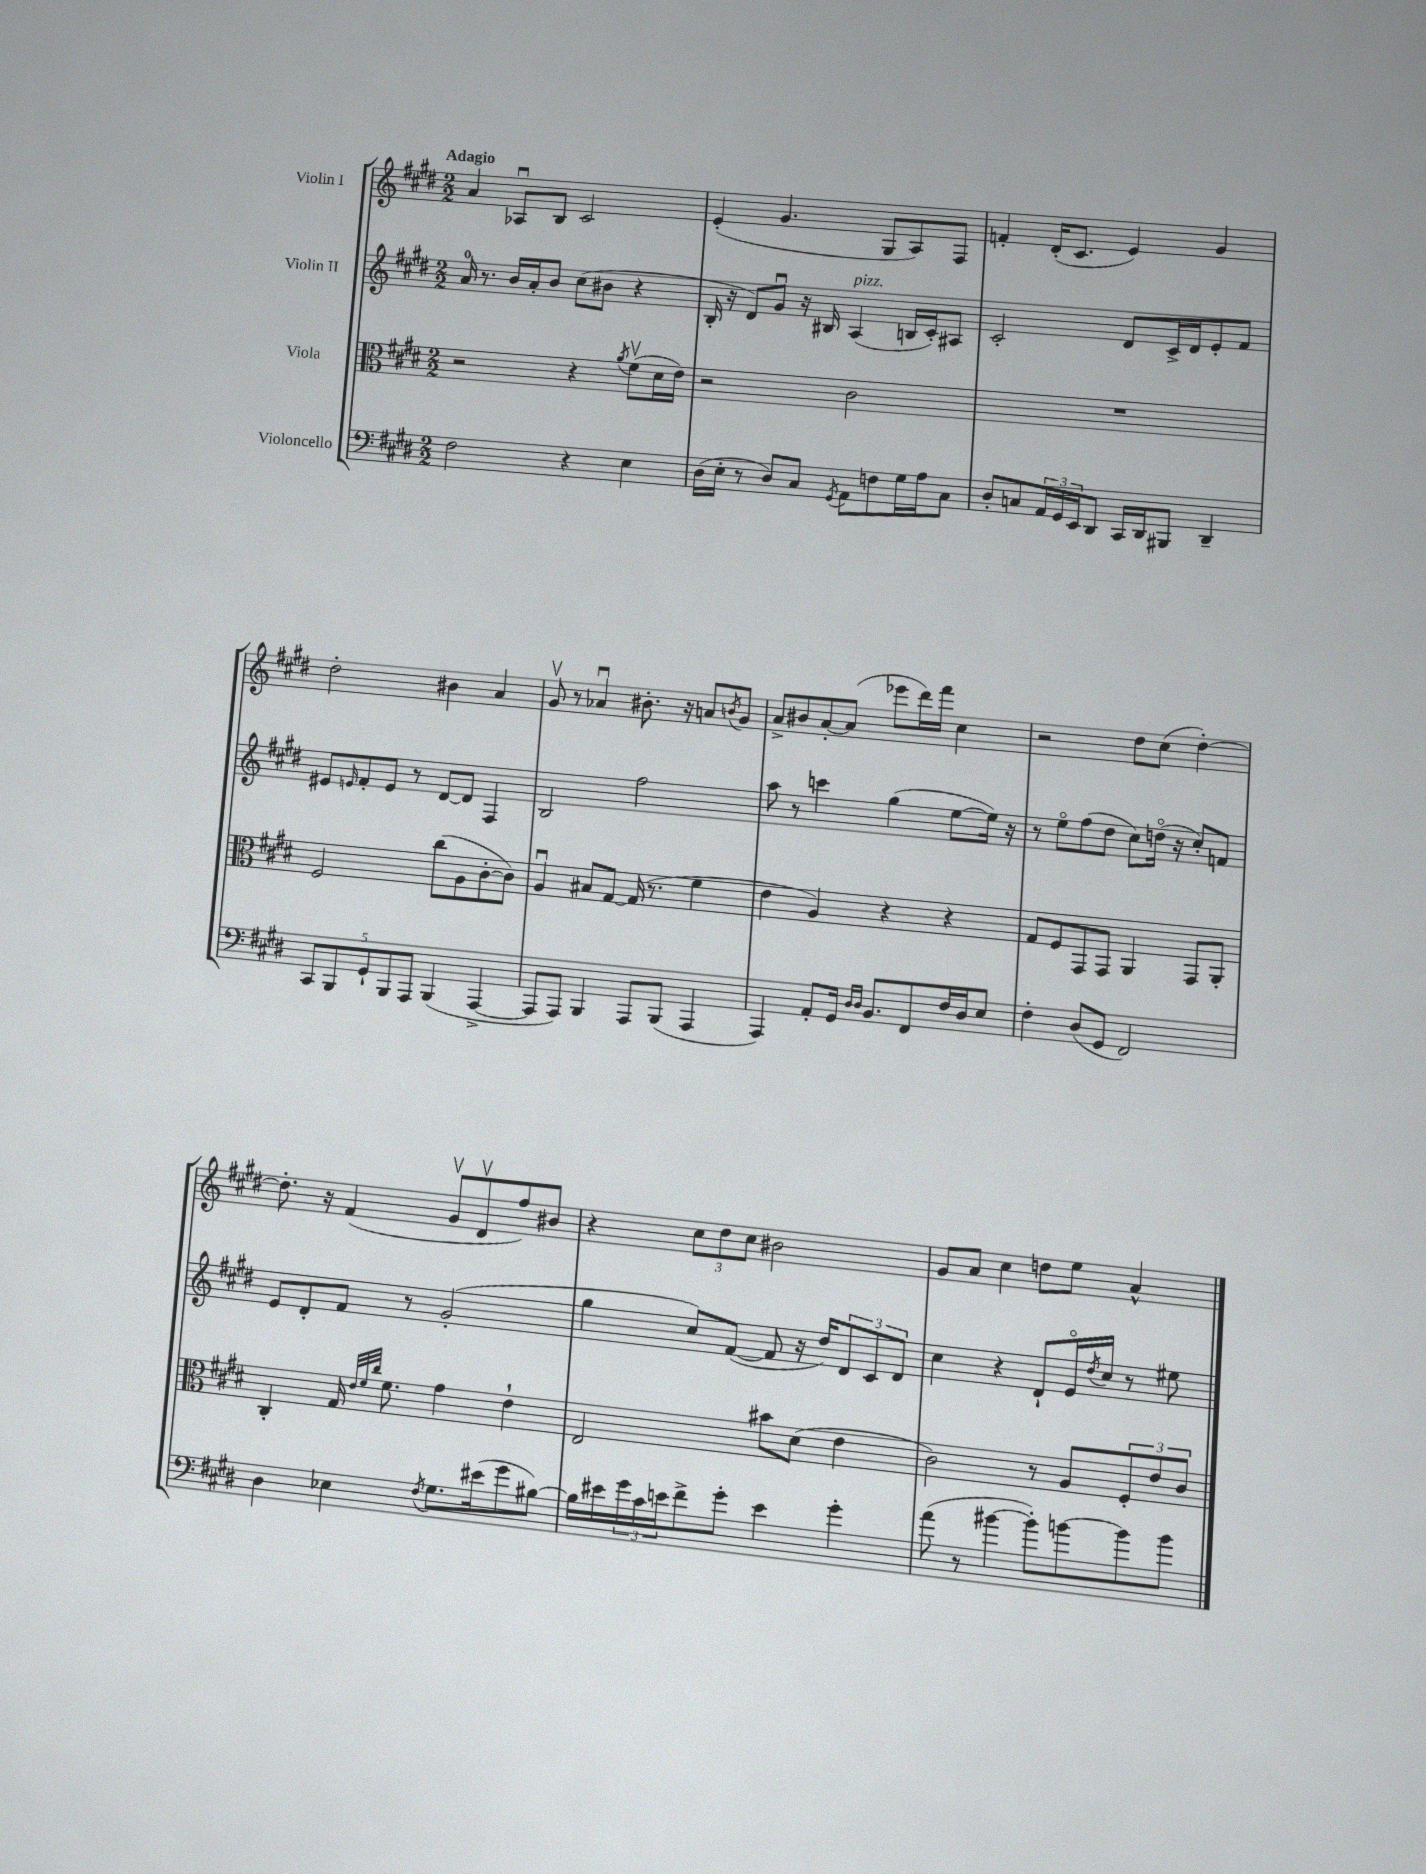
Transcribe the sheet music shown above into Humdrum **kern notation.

**kern	**kern	**kern	**kern
*staff4	*staff3	*staff2	*staff1
*clefF4	*clefC3	*clefG2	*clefG2
*k[f#c#g#d#]	*k[f#c#g#d#]	*k[f#c#g#d#]	*k[f#c#g#d#]
*M2/2	*M2/2	*M2/2	*M2/2
2F#	2r	16a	4a
.	.	8.r	.
.	.	16b	8A-u
.	.	16a'	.
.	.	8b	8B
4r	4r	(8cc#	2c#
.	.	8b#	.
.	8qa	.	.
4E	(8f#v	4r	.
.	16d#	.	.
.	16e)	.	.
=	=	=	=
(16D#	2r	16B'	(4e'
16E'	.	16r	.
8r	.	8d#)	.
8D#)	.	8g#u	4.g#
8C#	.	16r	.
.	.	16B#	.
8qGG#	.	.	.
8AA	2c#	(4A	.
8F	.	.	8G#
16G#	.	16B	8A)
16A	.	16c#')	.
8C#	.	8A#	8F#
=	=	=	=
8D#'	1r	2c#'	4f'
8C	.	.	.
24AA	.	.	(16d#'
24GG#	.	.	.
.	.	.	8.c#
24EE	.	.	.
8DD#	.	.	.
16CC#	.	8d#	4e)
16DD#	.	.	.
8BBB#	.	16c#^	.
.	.	16d#	.
4DD#~	.	8e'	4g#
.	.	8f#	.
=	=	=	=
10CC#	2F#	8e#	2dd#'
10BBB	.	.	.
.	.	16qqe	.
.	.	8f#'	.
10GG#`	.	.	.
.	.	8e	.
10BBB	.	.	.
.	.	8r	.
10AAA	.	.	.
(4BBB	(8cc#	[8d#	4b#
.	8A	8d#]	.
[4AAA^	[8c#'	4F#	4a
.	8c#])	.	.
=	=	=	=
8AAA]	4Au	2B	8g#v
8AAA)	.	.	8r
4BBB	8B#	.	4a-u
.	[8G#	.	.
8AAA	(16G#]	2ff#	8.b#'
.	8.r	.	.
(8BBB	.	.	.
.	.	.	16r
4AAA	4f#	.	8a
.	.	.	8qb
.	.	.	8g#
=	=	=	=
4AAA)	4e	8aa	8a^
.	.	8r	8b#
8AA'	4A)	4ccc	[8a'
16GG#	.	.	(8a]
16qqD#	.	.	.
16qqD#	.	.	.
8.BB	.	.	.
.	4r	(4gg#	8eee-
8FF#	.	.	16ddd#)
.	.	.	16fff#
16F#	4r	[8ee	4cc#
16D#	.	.	.
8E	.	16ee])	.
.	.	16r	.
=	=	=	=
4F#'	8G#	8r	2r
.	8F#	8eeo	.
(8D#	8GG#	(8ff#	.
8GG#	8GG#	8dd#	.
2FF#)	4AA	8cc#)	8dd#
.	.	(16ddo	(8cc#
.	.	16r	.
.	8GG#	8cc#')	[4dd#')
.	8AA'	8f	.
=	=	=	=
4D#	4C#'	8e	8.dd#']
.	.	8d#'	.
.	.	.	16r
4E-	16G#	8f#	(4f#
.	32qqe	.	.
.	32qqf#	.	.
.	32qqcc#	.	.
.	8.f#	.	.
.	.	8r	.
8qF#	.	.	.
8.G#	4g#	(2g#'	8g#v
.	.	.	8d#v
(16e#	.	.	.
8g#	4e`	.	8ff#)
[8B#)	.	.	8b#
=	=	=	=
16B#]	2E	4gg#	4r
16e#	.	.	.
24g#	.	.	.
24c#	.	.	.
24e	.	.	.
8f#^	.	8cc#)	12cc#
.	.	.	12dd#
8g#'	.	([8f#	.
.	.	.	12cc#
4e	8b#	8f#]	2b#
.	(8d#	16r	.
.	.	16dd#)	.
4g#'	4e	12d#	.
.	.	12c#	.
.	.	12d#	.
=	=	=	=
(8a	2c#)	4cc#	8g#
8r	.	.	8a
[4b#	.	4r	4cc#
8b#'])	8r	8d#`	8dd
[8b	8A	16eo	8ee
.	.	8qdd#	.
.	.	16cc#	.
8b]	12F#'	8r	4a^^
.	12e	.	.
8b	.	8ee#	.
.	12c#	.	.
==	==	==	==
*-	*-	*-	*-
